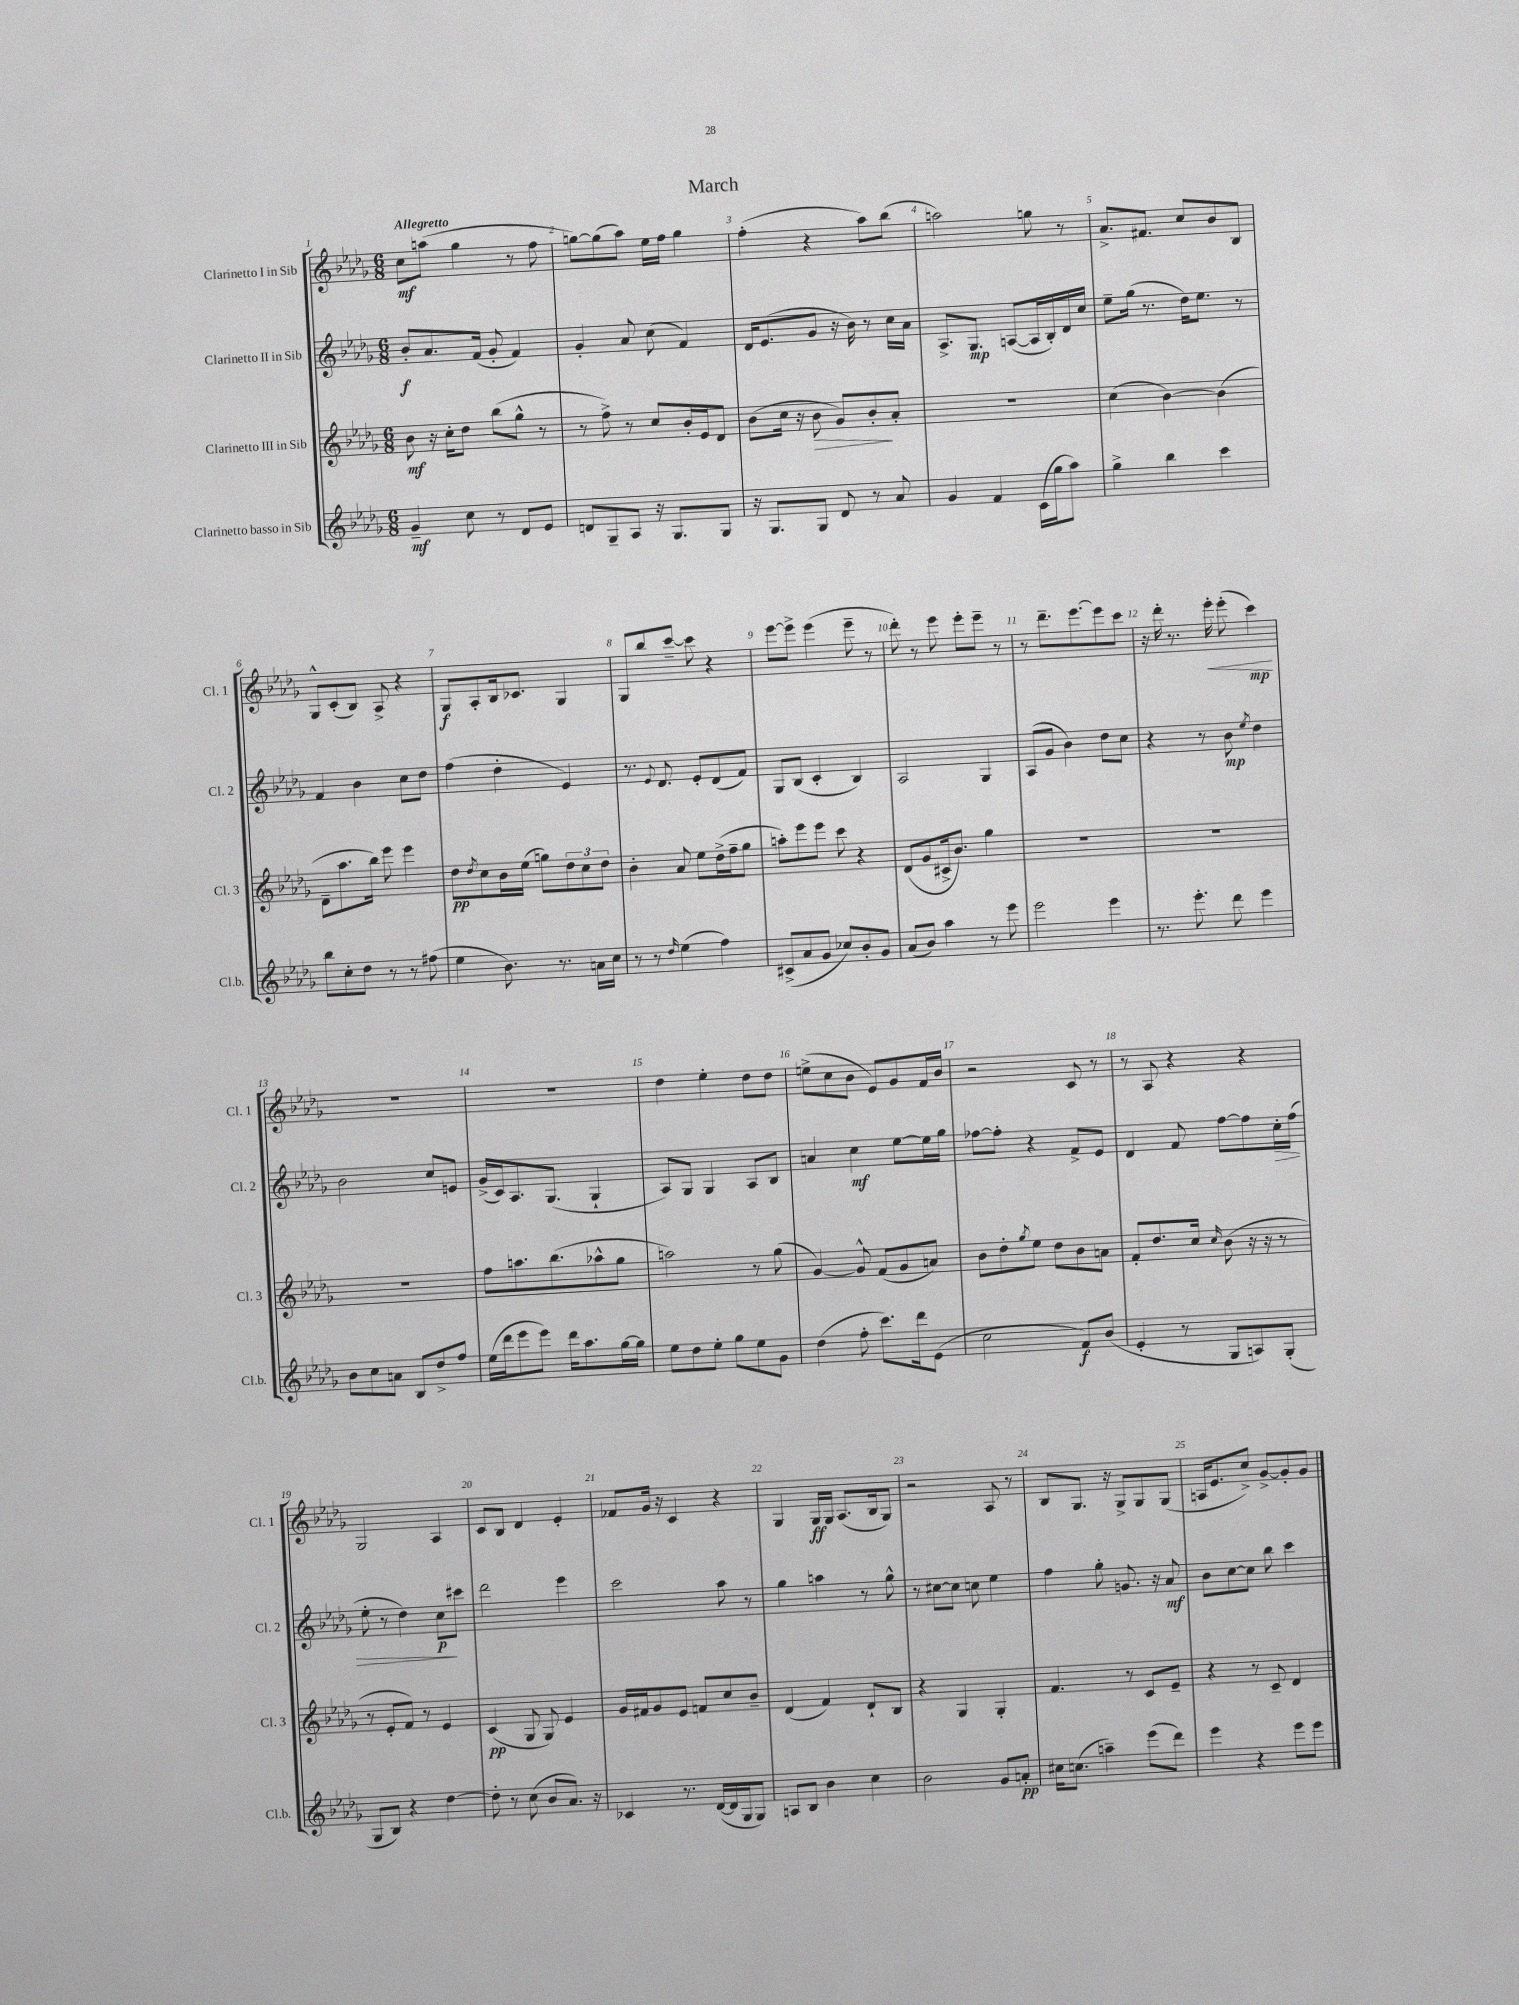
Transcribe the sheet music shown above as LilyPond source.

\header { title = "March" }
<<
\new StaffGroup <<
\new Staff = "s0" \with { instrumentName = "Clarinetto I in Sib" shortInstrumentName = "Cl. 1" } {
    \clef treble \key des \major \numericTimeSignature \time 6/8 \tempo "Allegretto"
    c''8\mf a''8( ges''4 r8 f''8 |
    g''8~) g''8( aes''8) ees''16 f''16 g''4 |
    f''4-.( r4 aes''8) bes''8( |
    a''2) g''8 r8 |
    aes'8.-> fis'8. c''8 bes'8 bes8 |
    ges8-^ c'8-.( bes8) aes8-> r4 |
    ges8\f aes8-. bes16 ces'8. ges4 |
    ges8 bes''8 c'''8~-- c'''8 r4 |
    ees'''8~ ees'''8-> ees'''4( ees'''8-- r8 |
    des'''8-.) r8 ees'''8 ees'''8-. ees'''8-- r8 |
    r8 des'''8.-- ees'''8.~ ees'''8 c'''8 |
    r16 des'''16-. r8. ees'''16-.\< ees'''8-.( c'''4\mp\!) |
    R2. |
    R2. |
    des''4 ees''4-. des''8 des''8 |
    e''8->( c''8 bes'8 ees'8) ges'8 f'16 bes'16 |
    r2 c'8 r8 |
    r8 aes8 r4 r4 |
    ges2 aes4 |
    c'8 bes8 des'4 ees'4-. |
    fes'8 ges'16 r16 c'4 r4 |
    ges4 ges16\ff ges16 aes8.( bes16 ges8) |
    r2 aes8 r8 |
    bes8 ges8. r16 ges8-> ges8 ges8( |
    a16 ees'8. c''8->) ges'8~-> ges'8-. ges'8 \bar "|." |
}
\new Staff = "s1" \with { instrumentName = "Clarinetto II in Sib" shortInstrumentName = "Cl. 2" } {
    \clef treble \key des \major \numericTimeSignature \time 6/8
    bes'8-.\f aes'8. f'16( ges'8-. f'4) |
    ges'4-. aes'8 c''8( f'4) |
    des'16 ees'8.( ges'8 r16 bes'16) r8 c''16 aes'16 |
    aes8.-> ges8.\mp a8~( a16 bes16-.) des'16 c''16 |
    ees''8-- ges''16( r8. des''16) ees''8. r8 |
    f'4 bes'4 c''8 des''8 |
    f''4( des''4-. ees'4) |
    r8. \appoggiatura { ees'8 } des'8. ees'8-. des'8( f'8) |
    ges8 bes8( c'4-. bes4) |
    aes2 ges4 |
    aes8( ges'8 bes'4) des''8 c''8 |
    r4 r8 bes'8\mp \acciaccatura { ees''8 } des''4 |
    bes'2 c''8 e'8 |
    ges'16->( c'16) aes8. ges8.( ges4-! |
    aes8) ges8 ges4 aes8 bes8 |
    a'4 c''4\mf ees''8~ ees''16 ges''16 |
    fes''8~ fes''8-. r4 f'8-> ees'8 |
    des'4 f'8 f''8~ f''8 c''16-.\> f''16( |
    ees''8-. r8 des''4) c''8\p\! cis'''8 |
    des'''2 ees'''4 |
    c'''2 aes''8 r8 |
    ges''4 a''4 r8 ges''8-^ |
    r8 cis''8~ cis''8 c''8 ees''4 |
    f''4 ges''8-. g'8. r16 aes'8\mf |
    bes'8 c''8~ c''8 bes''8 c'''4 \bar "|." |
}
\new Staff = "s2" \with { instrumentName = "Clarinetto III in Sib" shortInstrumentName = "Cl. 3" } {
    \clef treble \key des \major \numericTimeSignature \time 6/8
    bes'8\mf r16 c''16-. des''8 bes''8( ges''8-^ r8 |
    r8 f''8->) r8 c''8 bes'16-. ees'16 des'8 |
    bes'8( c''16 r16 bes'8\> ges'8) bes'8-.\! aes'8-. |
    R2. |
    c''4( bes'4~) bes'4( |
    des'8-- aes''8. bes''16) ees'''8 ees'''4 |
    des''8\pp \acciaccatura { des''8 } c''8 bes'16 ees''16( g''8) \tuplet 3/2 { des''8 c''8 des''8 } |
    bes'4-. aes'8 ees''8 des''16->( f''16-- ges''8 |
    a''8-.) ees'''8 ees'''8 c'''8 r4 |
    des'8( ges'8 cis'16-> bes'8.) ges''4 |
    R2. |
    R2. |
    R2. |
    f''8 a''8. bes''8.( aes''8-^ ges''8 |
    a''2) r8 ges''8( |
    ges'4~) ges'8-^ f'8( ges'8 a'8) |
    bes'8 des''8-. \acciaccatura { ges''8 } ees''8 des''8 bes'8 a'8 |
    f'8-. des''8. c''16 \grace { c''16 } bes'8( r16 r16 r8 |
    r8 ees'8-. f'8) r8 ees'4 |
    c'4\pp( ges8 ges8) ees'4 |
    ges'16 fis'16 ges'8 ees'8 f'8 c''8 bes'8-- |
    des'4( f'4) des'8-! bes8 |
    r4 ges4 ges4-. |
    f'4. r8 c'8 ees'8-- |
    r4 r8 c'8-- des'4 \bar "|." |
}
\new Staff = "s3" \with { instrumentName = "Clarinetto basso in Sib" shortInstrumentName = "Cl.b." } {
    \clef treble \key des \major \numericTimeSignature \time 6/8
    ges'4--\mf c''8 r8 des'8 ees'8 |
    d'8 ges8-- aes8 r16 ges8. ges8 |
    r16 ges8. ges8 des'8 r8 aes'8 |
    ges'4 f'4 c'16( ges''16 aes''8) |
    ges''4-> bes''4 c'''4 |
    bes''8 c''8-. des''8 r8 r8 fis''8( |
    ees''4 bes'8.) r8. a'16 c''16 |
    r8 r8 \grace { des''16 } ees''4( f''4) |
    cis'8->( aes'8 ges'8 ces''8) bes'8-. ges'8 |
    aes'8( bes'8) aes''4 r8 ees'''8 |
    ees'''2 ees'''4 |
    r8. ees'''8.-. des'''8 ees'''4 |
    bes'8 c''8 a'8 bes8 des''8-> f''8 |
    ees''16( des'''16 ees'''8 ees'''8) des'''16 aes''8. ges''16~ ges''16 |
    ees''8 des''8 ees''8-. ges''8 ees''8 ges'8 |
    des''4( f''8-. c'''8.) des'''16 ees'8( |
    c''2 f'8\f) bes'8( |
    ees'4-. r8 ges8 a8) ges8-.( |
    ges8 bes8) r4 des''4~ |
    des''8-. r8 c''8( bes'8 aes'8.) r16 |
    ces'4 r8. des'16~( des'16 ges16 ges8) |
    a8 bes8 bes'4 c''4 |
    bes'2 ges'8 a'8-.\pp |
    cis''16 c''8.( a''4--) ees'''8( des'''8) |
    ees'''4 r4 ees'''8 ees'''8 \bar "|." |
}
>>
>>
\layout { \context { \Score \override BarNumber.break-visibility = ##(#f #t #t) barNumberVisibility = #all-bar-numbers-visible } }
